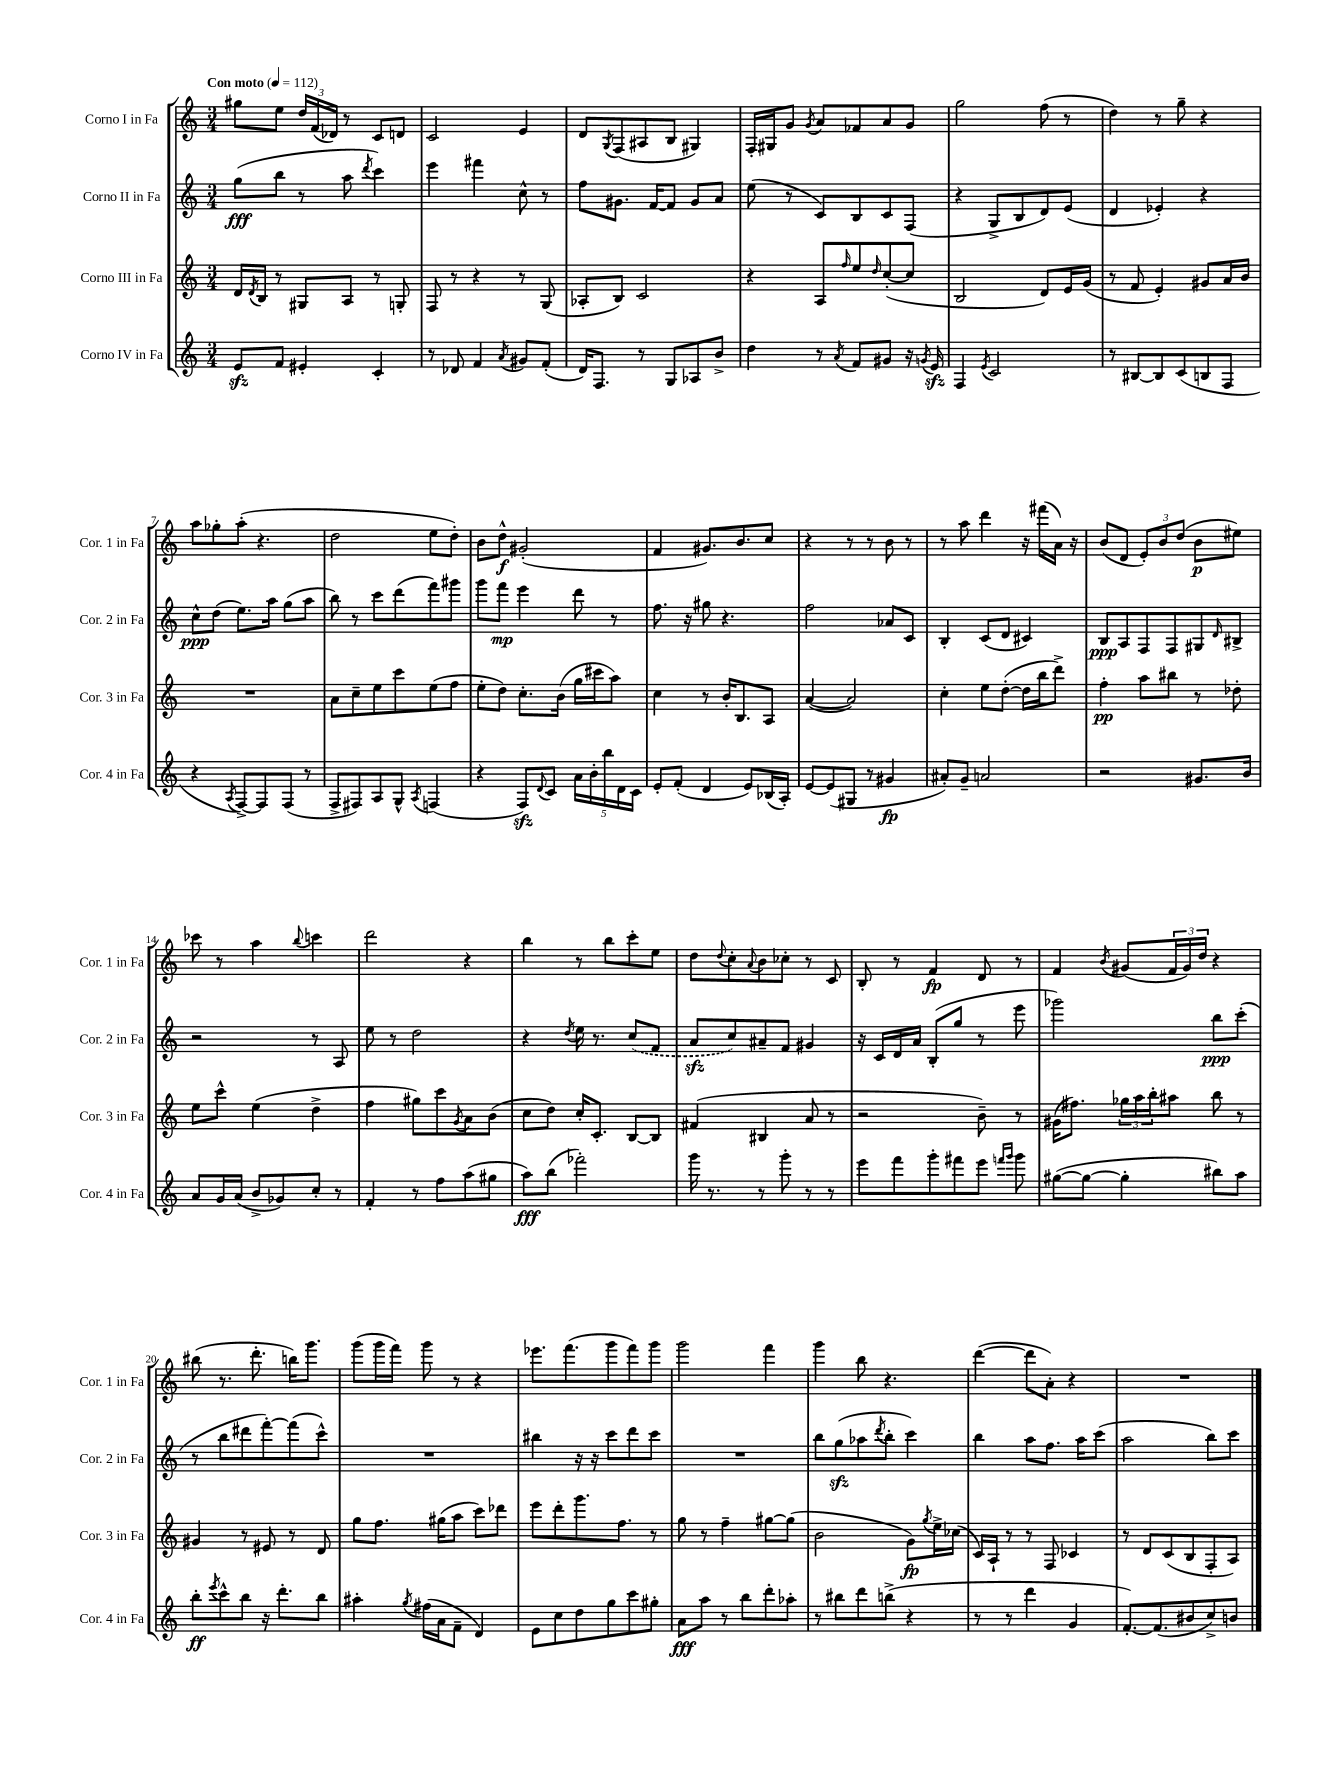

**kern	**dynam	**kern	**dynam	**kern	**dynam	**kern	**dynam
*part4	*part4	*part3	*part3	*part2	*part2	*part1	*part1
*staff4	*staff4	*staff3	*staff3	*staff2	*staff2	*staff1	*staff1
*I"Corno IV in Fa	*	*I"Corno III in Fa	*	*I"Corno II in Fa	*	*I"Corno I in Fa	*
*I'Cor. 4 in Fa	*	*I'Cor. 3 in Fa	*	*I'Cor. 2 in Fa	*	*I'Cor. 1 in Fa	*
*clefG2	*	*clefG2	*	*clefG2	*	*clefG2	*
*k[]	*	*k[]	*	*k[]	*	*k[]	*
*M3/4	*	*M3/4	*	*M3/4	*	*M3/4	*
*MM112	*	*MM112	*	*MM112	*	*MM112	*
=1	=1	=1	=1	=1	=1	=1	=1
!	!	!	!	!	!	!LO:TX:a:B:t=Con moto	!
8ezz/L	.	16d/LL	.	(8gg\L	fff	8gg#X\L	.
.	.	8qd/	.	.	.	.	.
.	.	16B/JJ	.	.	.	.	.
8f/J	.	8r	.	8bb\J	.	8ee\J	.
4e#X'/	.	8G#X/L	.	8r	.	24dd/LL	.
.	.	.	.	.	.	(24f/	.
.	.	.	.	.	.	24d-X/JJ)	.
.	.	8A/J	.	8aa\	.	8r	.
.	.	.	.	8qddd/	.	.	.
4c'/	.	8r	.	4ccc\)	.	8c/L	.
.	.	8Gn'/	.	.	.	8dn/J	.
=2	=2	=2	=2	=2	=2	=2	=2
8r	.	8F/	.	4eee\	.	2c/	.
8d-X/	.	8r	.	.	.	.	.
4f/	.	4r	.	4fff#X\	.	.	.
8qa/	.	.	.	.	.	.	.
8g#X/L	.	8r	.	8cc^^\	.	4e/	.
(8f'/J	.	(8G/	.	8r	.	.	.
=3	=3	=3	=3	=3	=3	=3	=3
16d/KL)	.	8A-X'/L	.	8ff\L	.	8d/L	.
8.F/J	.	.	.	.	.	.	.
.	.	.	.	.	.	8qG/	.
.	.	8B/J)	.	8.g#X\J	.	(8F/	.
8r	.	2c/	.	.	.	8A#X/	.
.	.	.	.	[16f/KL	.	.	.
8G/L	.	.	.	8f/J]	.	8B/J	.
8A-X/	.	.	.	8g#/L	.	4G#X/)	.
8b^/J	.	.	.	8a/J	.	.	.
=4	=4	=4	=4	=4	=4	=4	=4
4dd\	.	4r	.	(8ee\	.	16F'/LL	.
.	.	.	.	.	.	16G#X/J	.
.	.	.	.	8r	.	8g/J	.
.	.	.	.	.	.	8qg/	.
8r	.	8A/L	.	8c/L)	.	8a/L	.
8qa/	.	16qqff/	.	.	.	.	.
8f/L	.	8ee/	.	8B/	.	8f-X/	.
.	.	16qqdd/	.	.	.	.	.
8g#X/J	.	([8cc'/	.	8c/	.	8a/	.
16r	.	8cc/J]	.	(8F/J	.	8g/J	.
8qgn/	.	.	.	.	.	.	.
16ezz/	.	.	.	.	.	.	.
=5	=5	=5	=5	=5	=5	=5	=5
4F/	.	2B/	.	4r	.	2gg\	.
8qe/	.	.	.	.	.	.	.
2c/	.	.	.	8G^/L	.	.	.
.	.	.	.	8B/	.	.	.
.	.	8d/L)	.	8d/)	.	(8ff\	.
.	.	16e/L	.	(8e/J	.	8r	.
.	.	(16g/JJ	.	.	.	.	.
=6	=6	=6	=6	=6	=6	=6	=6
8r	.	8r	.	4d/	.	4dd\)	.
[8B#X/L	.	8f/	.	.	.	.	.
8B#/]	.	4e'/)	.	4e-X'/)	.	8r	.
(8c/	.	.	.	.	.	8gg~\	.
8Bn/	.	8g#X/L	.	4r	.	4r	.
8F/J	.	16a/L	.	.	.	.	.
.	.	16b/JJ	.	.	.	.	.
!!LO:LB:g=z
=7	=7	=7	=7	=7	=7	=7	=7
4r	.	2.r	.	8cc^^\L	ppp	8aa\L	.
.	.	.	.	(8dd\J	.	8gg-X'\	.
8qA/	.	.	.	.	.	.	.
[8F^/L)	.	.	.	8.ee\L)	.	(8aa'\J	.
8F/]	.	.	.	.	.	4.r	.
.	.	.	.	16aa\Jk	.	.	.
(8F/J	.	.	.	(8gg\L	.	.	.
8r	.	.	.	8aa\J	.	.	.
=8	=8	=8	=8	=8	=8	=8	=8
8F^/L	.	8a\L	.	8bb\)	.	2dd\	.
8F#X/)	.	8cc~\	.	8r	.	.	.
8A/	.	8ee\	.	8ccc\L	.	.	.
8G^^/J	.	8ccc\	.	(8ddd\	.	.	.
8qA/	.	.	.	.	.	.	.
(4Fn/	.	(8ee\	.	8fff\)	.	8ee\L	.
.	.	8ff\J	.	8ggg#X\J	.	8dd'\J)	.
=9	=9	=9	=9	=9	=9	=9	=9
4r	.	8ee'\L	.	8ggg\L	.	8b\L	.
.	.	8dd\J)	.	8fff\J	mp	8dd^^\J	f
8Fzz/L)	.	8.cc'\L	.	4eee\	.	(2g#X'/	.
8qqd/	.	.	.	.	.	.	.
8c/J	.	.	.	.	.	.	.
.	.	(16b\Jk	.	.	.	.	.
20a\LL	.	16gg\LL	.	8ddd\	.	.	.
20b'\	.	.	.	.	.	.	.
.	.	16ccc#X\J	.	.	.	.	.
20bb\	.	.	.	.	.	.	.
.	.	8aa\J)	.	8r	.	.	.
20d\	.	.	.	.	.	.	.
20c\JJ	.	.	.	.	.	.	.
=10	=10	=10	=10	=10	=10	=10	=10
8e'/L	.	4cc\	.	8.ff\	.	4f/	.
(8f'/J	.	.	.	.	.	.	.
.	.	.	.	16r	.	.	.
4d/	.	8r	.	8gg#X\	.	8.g#X/L)	.
.	.	16b'/KL	.	4.r	.	.	.
.	.	8.B/	.	.	.	8.b/	.
8e/L)	.	.	.	.	.	.	.
(16B-X/L	.	8A/J	.	.	.	8cc/J	.
16A'/JJ)	.	.	.	.	.	.	.
=11	=11	=11	=11	=11	=11	=11	=11
[8e/L	.	([4a/	.	2ff\	.	4r	.
(8e/]	.	.	.	.	.	.	.
8G#X/J	.	2a/])	.	.	.	8r	.
8r	.	.	.	.	.	8r	.
4g#X/	fp	.	.	8a-X/L	.	8b\	.
.	.	.	.	8c/J	.	8r	.
=12	=12	=12	=12	=12	=12	=12	=12
8a#X'/L)	.	4cc'\	.	4B'/	.	8r	.
8g~/J	.	.	.	.	.	8aa\	.
2an/	.	8ee\L	.	(8c/L	.	4ddd\	.
.	.	([8dd'\J	.	8d/J	.	.	.
.	.	16dd\LL]	.	4c#X/)	.	16r	.
.	.	16bb\J	.	.	.	(16fff#X\LL	.
.	.	8ddd^\J)	.	.	.	16a\JJ)	.
.	.	.	.	.	.	16r	.
=13	=13	=13	=13	=13	=13	=13	=13
2r	.	4ff'\	pp	8B/L	ppp	(8b/L	.
.	.	.	.	8A/	.	8d/J	.
.	.	8aa\L	.	8F/	.	12e'/L)	.
.	.	.	.	.	.	12b/	.
.	.	8bb#X\J	.	8F/	.	.	.
.	.	.	.	.	.	(12dd/J	.
8.g#X/L	.	8r	.	8G#X/	.	8b\L	p
.	.	.	.	16qqd/	.	.	.
.	.	8dd-X'\	.	8B#X^/J	.	8ee#X\J)	.
16b/Jk	.	.	.	.	.	.	.
!!LO:LB:g=z
=14	=14	=14	=14	=14	=14	=14	=14
8a/L	.	8ee\L	.	2r	.	8ccc-X\	.
16g/L	.	8ccc^^\J	.	.	.	8r	.
(16a/JJ	.	.	.	.	.	.	.
8b^/L	.	(4ee\	.	.	.	4aa\	.
8g-X/)	.	.	.	.	.	.	.
.	.	.	.	.	.	8qqbb/	.
8cc'/J	.	4dd^\	.	8r	.	4cccn\	.
8r	.	.	.	8A/	.	.	.
=15	=15	=15	=15	=15	=15	=15	=15
4f'/	.	4ff\	.	8ee\	.	2ddd\	.
.	.	.	.	8r	.	.	.
8r	.	8gg#X\L)	.	2dd\	.	.	.
8ff\L	.	8ccc\	.	.	.	.	.
.	.	8qg/	.	.	.	.	.
(8aa\	.	8a\	.	.	.	4r	.
8gg#X\J	.	(8b\J	.	.	.	.	.
=16	=16	=16	=16	=16	=16	=16	=16
8aa\L)	fff	8cc\L	.	4r	.	4bb\	.
(8bb\J	.	8dd\J)	.	.	.	.	.
.	.	.	.	8qdd/	.	.	.
2fff-X'\)	.	16cc'/KL	.	16ee\	.	8r	.
.	.	8.c'/J	.	8.r	.	.	.
.	.	.	.	.	.	8bb\L	.
.	.	[8B/L	.	(8cc/L	.	8ccc'\	.
.	.	8B/J]	.	8f/J	.	8ee\J	.
=17	=17	=17	=17	=17	=17	=17	=17
16ggg\	.	(4f#X/	.	8azz/L	.	8dd\L	.
8.r	.	.	.	.	.	.	.
.	.	.	.	.	.	8qqdd/	.
.	.	.	.	8cc/)	.	8cc'\	.
.	.	.	.	.	.	8qqa/	.
8r	.	4B#X/	.	8a#X~/	.	8b\	.
8ggg'\	.	.	.	8f/J	.	8cc-X'\J	.
8r	.	8a/	.	4g#X/	.	8r	.
8r	.	8r	.	.	.	8c/	.
=18	=18	=18	=18	=18	=18	=18	=18
8eee\L	.	2r	.	16r	.	8B'/	.
.	.	.	.	16c/LL	.	.	.
8fff\	.	.	.	16d/	.	8r	.
.	.	.	.	16a/JJ	.	.	.
8ggg'\	.	.	.	(8B'/L	.	4f/	fp
8fff#X\	.	.	.	8gg/J	.	.	.
8eee\J	.	8b~\)	.	8r	.	8d/	.
16qqfffn/LL	.	.	.	.	.	.	.
16qqggg/JJ	.	.	.	.	.	.	.
8ggg\	.	8r	.	8eee\	.	8r	.
=19	=19	=19	=19	=19	=19	=19	=19
([8gg#X\L	.	(16g#X\KL	.	2ggg-X\)	.	4f/	.
.	.	8.ff#X\J)	.	.	.	.	.
8gg#\J_	.	.	.	.	.	.	.
.	.	.	.	.	.	8qb/	.
4gg#'\]	.	24gg-X\LL	.	.	.	(8g#X/L	.
.	.	24aa\	.	.	.	.	.
.	.	24bb'\J	.	.	.	.	.
.	.	8aa#X\J	.	.	.	24f/L	.
.	.	.	.	.	.	24g#/)	.
.	.	.	.	.	.	24dd/JJ	.
8bb#X\L)	.	8bb\	.	8bb\L	ppp	4r	.
8aa\J	.	8r	.	(8ccc'\J	.	.	.
!!LO:LB:g=z
=20	=20	=20	=20	=20	=20	=20	=20
8bb'\L	ff	4g#X/	.	8r	.	(8bb#X\	.
8qeee/	.	.	.	.	.	.	.
8ccc^^\	.	.	.	8bb\L	.	8.r	.
8bb\J	.	8r	.	8ddd#X\	.	.	.
.	.	.	.	.	.	8.ddd'\	.
16r	.	8e#X/	.	[8fff'\)	.	.	.
8.ddd'\L	.	.	.	.	.	.	.
.	.	8r	.	(8fff\]	.	16bbn\KL)	.
.	.	.	.	.	.	8.ggg\J	.
8bb\J	.	8d/	.	8ccc^^\J)	.	.	.
=21	=21	=21	=21	=21	=21	=21	=21
4aa#X'\	.	8gg\L	.	2.r	.	(8ggg\L	.
.	.	8.ff\J	.	.	.	16ggg\L	.
.	.	.	.	.	.	16fff\JJ)	.
8qgg/	.	.	.	.	.	.	.
(16ff#X\LL	.	.	.	.	.	8ggg\	.
16a\J	.	(16gg#X\KL	.	.	.	.	.
8f~\J	.	8aa\J	.	.	.	8r	.
4d/)	.	8ccc\L)	.	.	.	4r	.
.	.	8ddd-X\J	.	.	.	.	.
=22	=22	=22	=22	=22	=22	=22	=22
8e\L	.	8eee\L	.	4bb#X\	.	8.eee-X\L	.
8cc\	.	8ddd'\	.	.	.	.	.
.	.	.	.	.	.	(8.fff\	.
8dd\	.	8.ggg\	.	16r	.	.	.
.	.	.	.	16r	.	.	.
8gg\	.	.	.	8ccc\L	.	8ggg\	.
.	.	8.ff\J	.	.	.	.	.
8ccc\	.	.	.	8ddd\	.	8fff\)	.
8gg#X'\J	.	8r	.	8ccc\J	.	8ggg\J	.
=23	=23	=23	=23	=23	=23	=23	=23
8a\L	fff	8gg\	.	2.r	.	2ggg\	.
8aa\J	.	8r	.	.	.	.	.
8r	.	4ff~\	.	.	.	.	.
8bb\L	.	.	.	.	.	.	.
8ddd'\	.	[8gg#X\L	.	.	.	4fff\	.
8aa-X'\J	.	(8gg#\J]	.	.	.	.	.
=24	=24	=24	=24	=24	=24	=24	=24
8r	.	2b\	.	8bb\L	.	4ggg\	.
8bb#X\L	.	.	.	(8ggzz\	.	.	.
8ddd\	.	.	.	8aa-X\	.	8bb\	.
.	.	.	.	8qddd/	.	.	.
(8bbn^\J	.	.	.	8bb'\J	.	4.r	.
4r	.	8g\L)	fp	4ccc\)	.	.	.
.	.	8qgg/	.	.	.	.	.
.	.	16ee^\L	.	.	.	.	.
.	.	(16cc-X\JJ	.	.	.	.	.
=25	=25	=25	=25	=25	=25	=25	=25
8r	.	16c/LL)	.	4bb\	.	([4ddd\	.
.	.	16A`/JJ	.	.	.	.	.
8r	.	8r	.	.	.	.	.
4ddd\	.	8r	.	8aa\L	.	8ddd\L]	.
.	.	8F/	.	8.ff\J	.	8a'\J)	.
4g/	.	4c-X/	.	.	.	4r	.
.	.	.	.	16aa\KL	.	.	.
.	.	.	.	(8ccc\J	.	.	.
=26	=26	=26	=26	=26	=26	=26	=26
[8.f'/L)	.	8r	.	2aa\	.	2.r	.
.	.	8d/L	.	.	.	.	.
(8.f/]	.	.	.	.	.	.	.
.	.	(8c/	.	.	.	.	.
8b#X/	.	8B/	.	.	.	.	.
8cc^/)	.	8F'/	.	8bb\L)	.	.	.
8bn/J	.	8A/J)	.	8ccc\J	.	.	.
==	==	==	==	==	==	==	==
*-	*-	*-	*-	*-	*-	*-	*-
